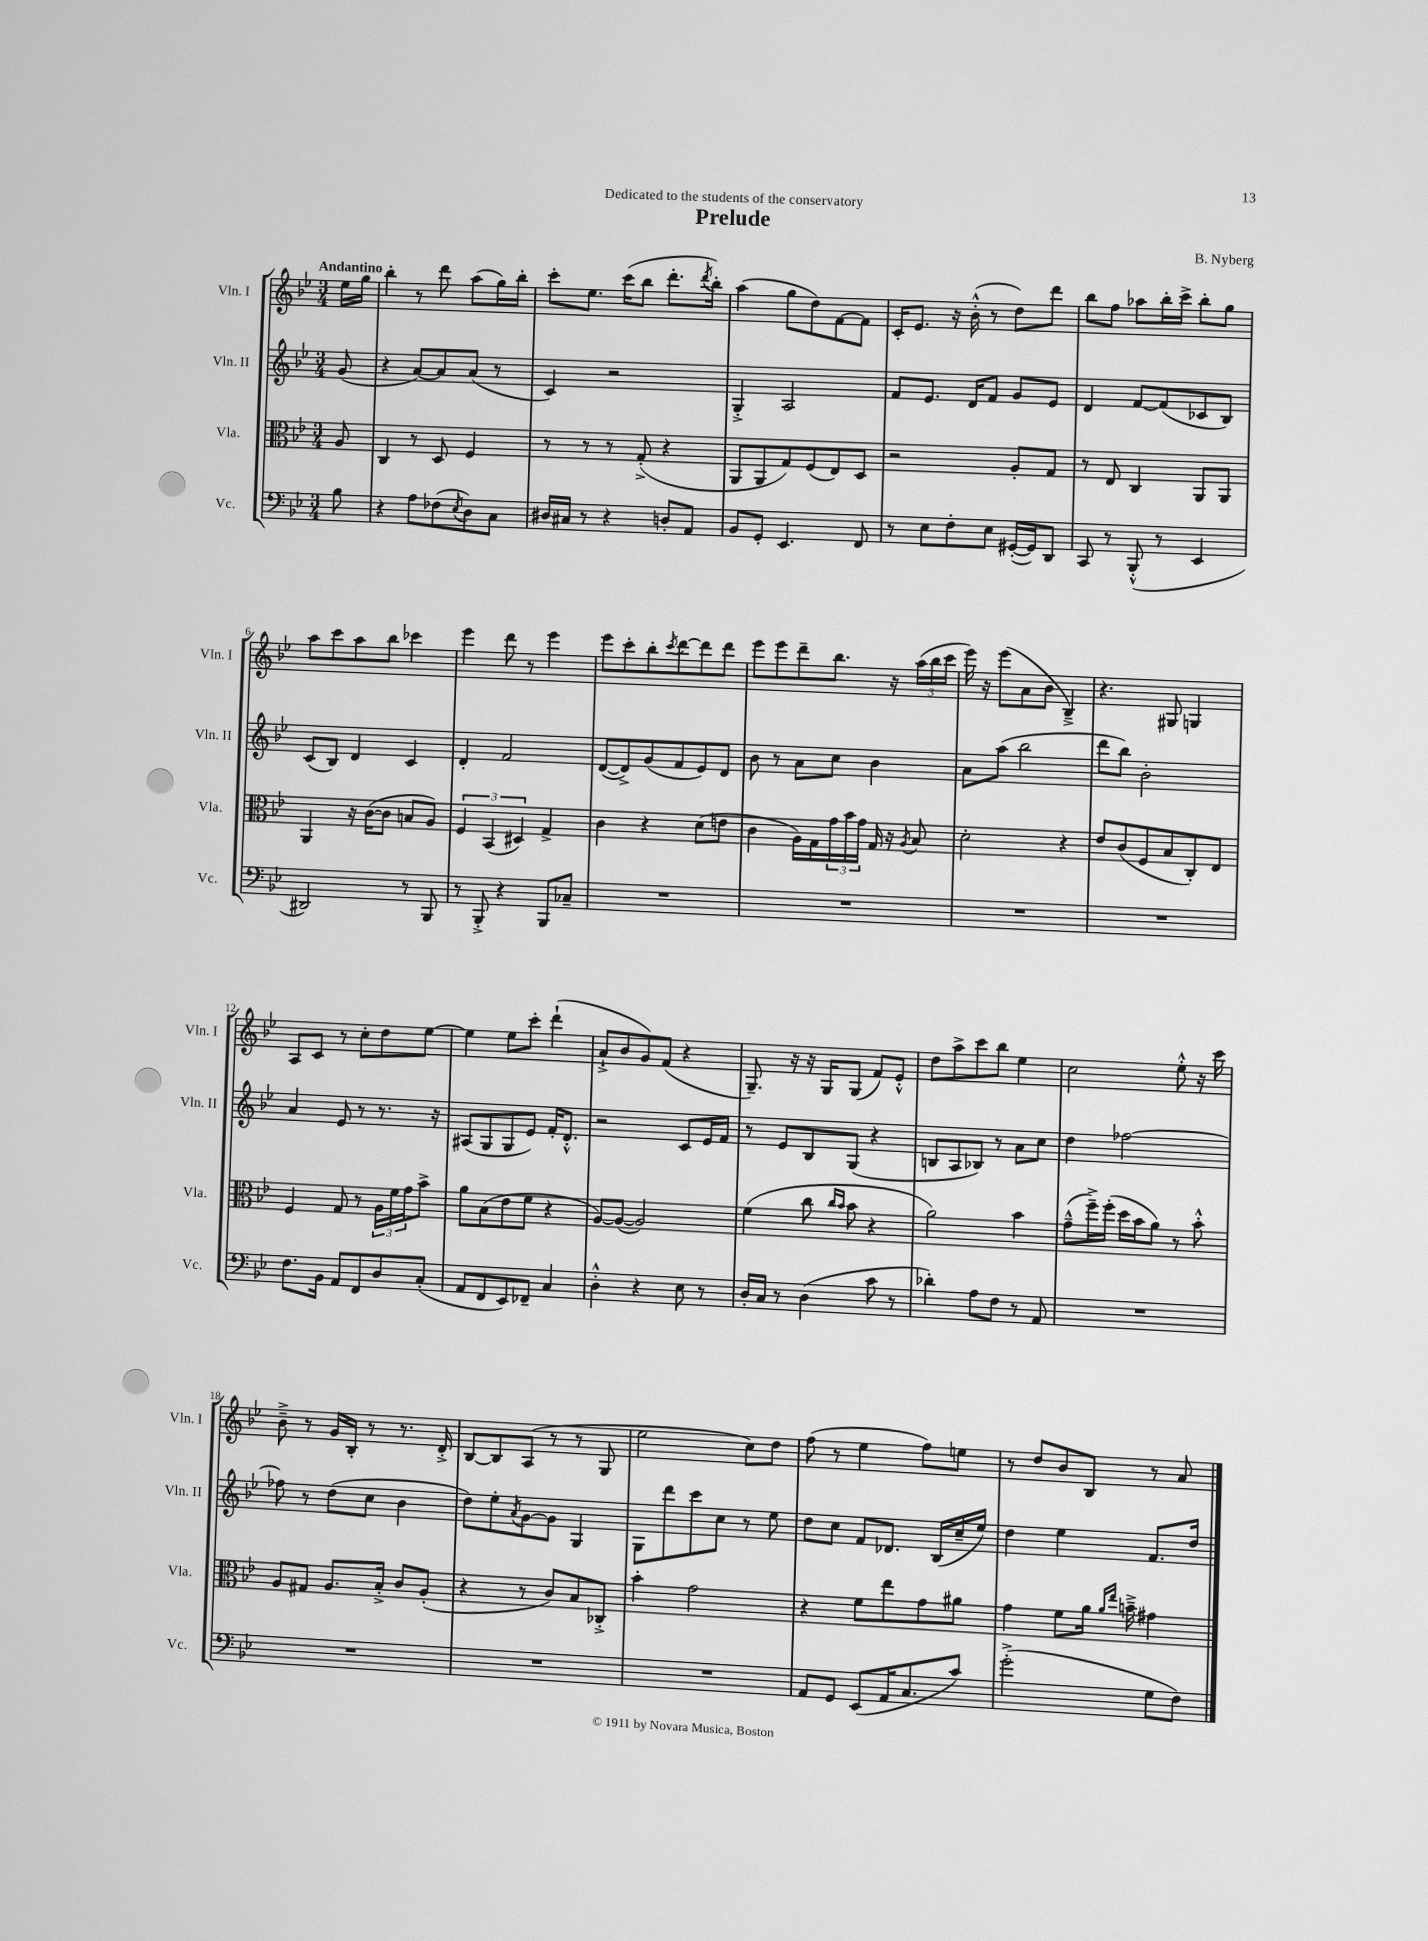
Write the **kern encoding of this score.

**kern	**kern	**kern	**kern
*part4	*part3	*part2	*part1
*staff4	*staff3	*staff2	*staff1
*I"Vc.	*I"Vla.	*I"Vln. II	*I"Vln. I
*I'Vc.	*I'Vla.	*I'Vln. II	*I'Vln. I
*clefF4	*clefC3	*clefG2	*clefG2
*k[b-e-]	*k[b-e-]	*k[b-e-]	*k[b-e-]
*M3/4	*M3/4	*M3/4	*M3/4
=	=	=	=
!	!	!	!LO:TX:a:B:t=Andantino
8B-\	8A/	(8g/	16ee-\LL
.	.	.	16gg\JJ
=1	=1	=1	=1
4r	4C/	4r	4bb-'\
8A\L	8r	[8a/L)	8r
(8F-X\	8D/	8a/]	8ddd\
8qE-/	.	.	.
8D\)	4F/	(8a/J	(8aa\L
8C\J	.	8r	16gg\L)
.	.	.	16bb-'\JJ
=2	=2	=2	=2
16D#X/LL	8r	4c/)	8ccc'\L
16C#X/JJ	.	.	.
8r	8r	.	8.ee-\J
4r	8r	2r	.
.	.	.	(16ccc\KL
.	(8G'^/	.	8bb-\J
8Dn'/L	4r	.	8.ddd'\L
8AA/J	.	.	.
.	.	.	8qddd/
.	.	.	16bb-'\Jk)
=3	=3	=3	=3
8BB-/L	8AA/L	4G'^/	(4aa\
8GG'/J	8AA/	.	.
4.EE-/	8G/)	2A/	8gg\L
.	(8F/	.	8dd\)
.	8E-/)	.	[8f\
8FF/	8D/J	.	8f\J]
=4	=4	=4	=4
8r	2r	8f/L	16c'/KL
.	.	.	8.e-/J
8E-\L	.	8.e-/J	.
8F'\	.	.	16r
.	.	16d/KL	(16b-'^^\
8E-\J	.	8f/J	8r
([16GG#X'/LL	8A'/L	8g/L	8dd\L)
16GG#/J])	.	.	.
8DD/J	8G/J	8e-/J	8ddd\J
=5	=5	=5	=5
8CC/	8r	4d/	8bb-\L
8r	8E-/	.	8ff\J
(8BBB-'^^/	4C/	[8f/L	8aa-X\L
8r	.	(8f/]	16bb-'\L
.	.	.	16ccc^\JJ
4EE-/	8AA/L	8c-X/	8bb-'\L
.	8AA/J	8B-/J)	8gg\J
!!LO:LB:g=z
=6	=6	=6	=6
2DD#X/)	4AA/	(8c/L	8aa\L
.	.	8B-/J)	8ccc\
.	16r	4d/	8aa\
.	([16c\KL	.	.
.	8c\J]	.	8bb-\J
8r	8Bn/L	4c/	4ccc-X\
8BBB-/	8A/J)	.	.
=7	=7	=7	=7
8r	6F/	4d'/	4eee-\
8BBB-'^/	.	.	.
.	(6BB-/	.	.
4r	.	2f/	8ddd\
.	6D#X/)	.	.
.	.	.	8r
8BBB-/L	4G^/	.	4eee-\
8C-X~/J	.	.	.
=8	=8	=8	=8
2.r	4c\	([8d/L	8eee-\L
.	.	8d^/])	8ccc'\
.	4r	(8g/	8bb-'\
.	.	.	8qccc/
.	.	8f/	[8ddd\
.	(8d\L	8e-/)	8ddd\]
.	8en\J	8d/J	8ddd\J
=9	=9	=9	=9
2.r	4c\	8b-\	8eee-\L
.	.	8r	8eee-\
.	16A\LL)	8a\L	8ddd~\
.	16G\	.	.
.	24g\	8cc\J	8.bb-\J
.	24b-\	.	.
.	24g\JJ	.	.
.	16G/	4b-\	.
.	16r	.	16r
.	8qA/	.	.
.	8B-/	.	(24aa\LL
.	.	.	24bb-\
.	.	.	24ccc\JJ
=10	=10	=10	=10
2.r	2d'\	8a\L	16eee-\)
.	.	.	16r
.	.	(8aa\J	(8eee-\L
.	.	2bb-\	8a\
.	.	.	8b-\J
.	4r	.	4B-~^/)
=11	=11	=11	=11
2.r	8e-/L	8ddd\L	4.r
.	(8c/	8bb-\J)	.
.	8F/	2b-'\	.
.	8B-/	.	8G#X/
.	8C'/)	.	4Gn/
.	8E-/J	.	.
!!LO:LB:g=z
=12	=12	=12	=12
8.F\L	4F/	4a/	8A/L
.	.	.	8c/J
16BB-\Jk	.	.	.
8AA/L	8G/	8e-/	8r
8FF/	8r	8r	8cc'\L
8D/	24A\LL	8.r	8dd\
.	24f\	.	.
.	24g\J	.	.
(8C'/J	8b-^\J	.	[8ee-\J
.	.	16r	.
=13	=13	=13	=13
8AA/L	8a\L	(8A#X/L	4ee-\]
8FF/	(8B-\	8G/	.
8EE-/)	8e-\	8G/	8ee-\L
8FF-X~/J	8f\J	8e-/J)	8ccc'\J
4C/	4r	16f'/KL	(4ddd`\
.	.	8.d'^^/J	.
=14	=14	=14	=14
4D'^^\	[8A/L)	2r	8a`^/L
.	(8A/J_	.	8b-/
4r	2A/])	.	8g/)
.	.	.	(8f/J
8E-\	.	8c/L	4r
8r	.	16e-/L	.
.	.	16f/JJ	.
=15	=15	=15	=15
16D'/LL	(4f\	8r	8.G~/)
16C/JJ	.	.	.
8r	.	8e-/L	.
.	.	.	16r
(4D\	8cc\	8B-/	16r
.	.	.	16G/KL
.	16qqcc/LL	.	.
.	16qqb-/JJ	.	.
.	8b-\	(8G/J	(8G/J
8c\	4r	4r	8f/L)
8r	.	.	8e-'^^/J
=16	=16	=16	=16
4d-X'\)	2a\)	8Bn/L	8dd\L
.	.	8A/	8aa^\
8A\L	.	8B-X/J)	8ccc\
8F\J	.	8r	8bb-\J
8r	4b-\	8a\L	4ee-\
8AA/	.	8cc\J	.
=17	=17	=17	=17
2.r	(8g~^^\L	4dd\	2cc\
.	16ff~^\L)	.	.
.	(16ff'\JJ	.	.
.	16dd\LL	[2ff-X\	.
.	16b-\J	.	.
.	8a\J)	.	.
.	8r	.	8ee-'^^\
.	8b-'^^\	.	16r
.	.	.	16ccc\
!!LO:LB:g=z
=18	=18	=18	=18
2.r	8A/L	8ff-X\]	8b-~^\
.	8G#X/J	8r	8r
.	8.A/L	(8dd\L	16g/LL
.	.	.	16B-'/JJ
.	.	8cc\J	8r
.	16B-'^/Jk	.	.
.	8c/L	4b-\	8.r
.	(8A'/J	.	.
.	.	.	16d'^/
=19	=19	=19	=19
2.r	4r	8dd\L)	[8B-/L
.	.	8ee-'\	8B-/]
.	.	8qa/	.
.	8r	[8g\	(8A/J
.	8c/L)	8g\J]	8r
.	8B-/	4G/	8r
.	8C-X'^/J	.	8G/
=20	=20	=20	=20
2.r	4b-'\	8G\L	2ee-\
.	.	8ddd\	.
.	2g\	8ccc\	.
.	.	8cc\J	.
.	.	8r	8cc\L)
.	.	8ee-\	8dd\J
=21	=21	=21	=21
8AA/L	4r	8dd\L	(8ff\
8GG/J	.	8cc\J	8r
(8EE-/L	8f\L	8f/L	4ee-\
16AA/K	8ee-\	8.d-X/J	.
8.C/	.	.	.
.	8g\	.	8ff\L)
.	.	(16B-/LL	.
8c/J)	8a#X\J	16cc~/	8een\J
.	.	16ee-/JJ)	.
=22	=22	=22	=22
(2g'^\	4g\	4dd\	8r
.	.	.	8dd/L
.	8f\L	4ee-\	8b-/
.	16a\Jk	.	8B-/J
.	16qqa/LL	.	.
.	16qqee-/JJ	.	.
.	16bn~^\	.	.
8G\L	4g#X\	8.f/L	8r
8F\J)	.	.	8a/
.	.	16dd/Jk	.
==	==	==	==
*-	*-	*-	*-
